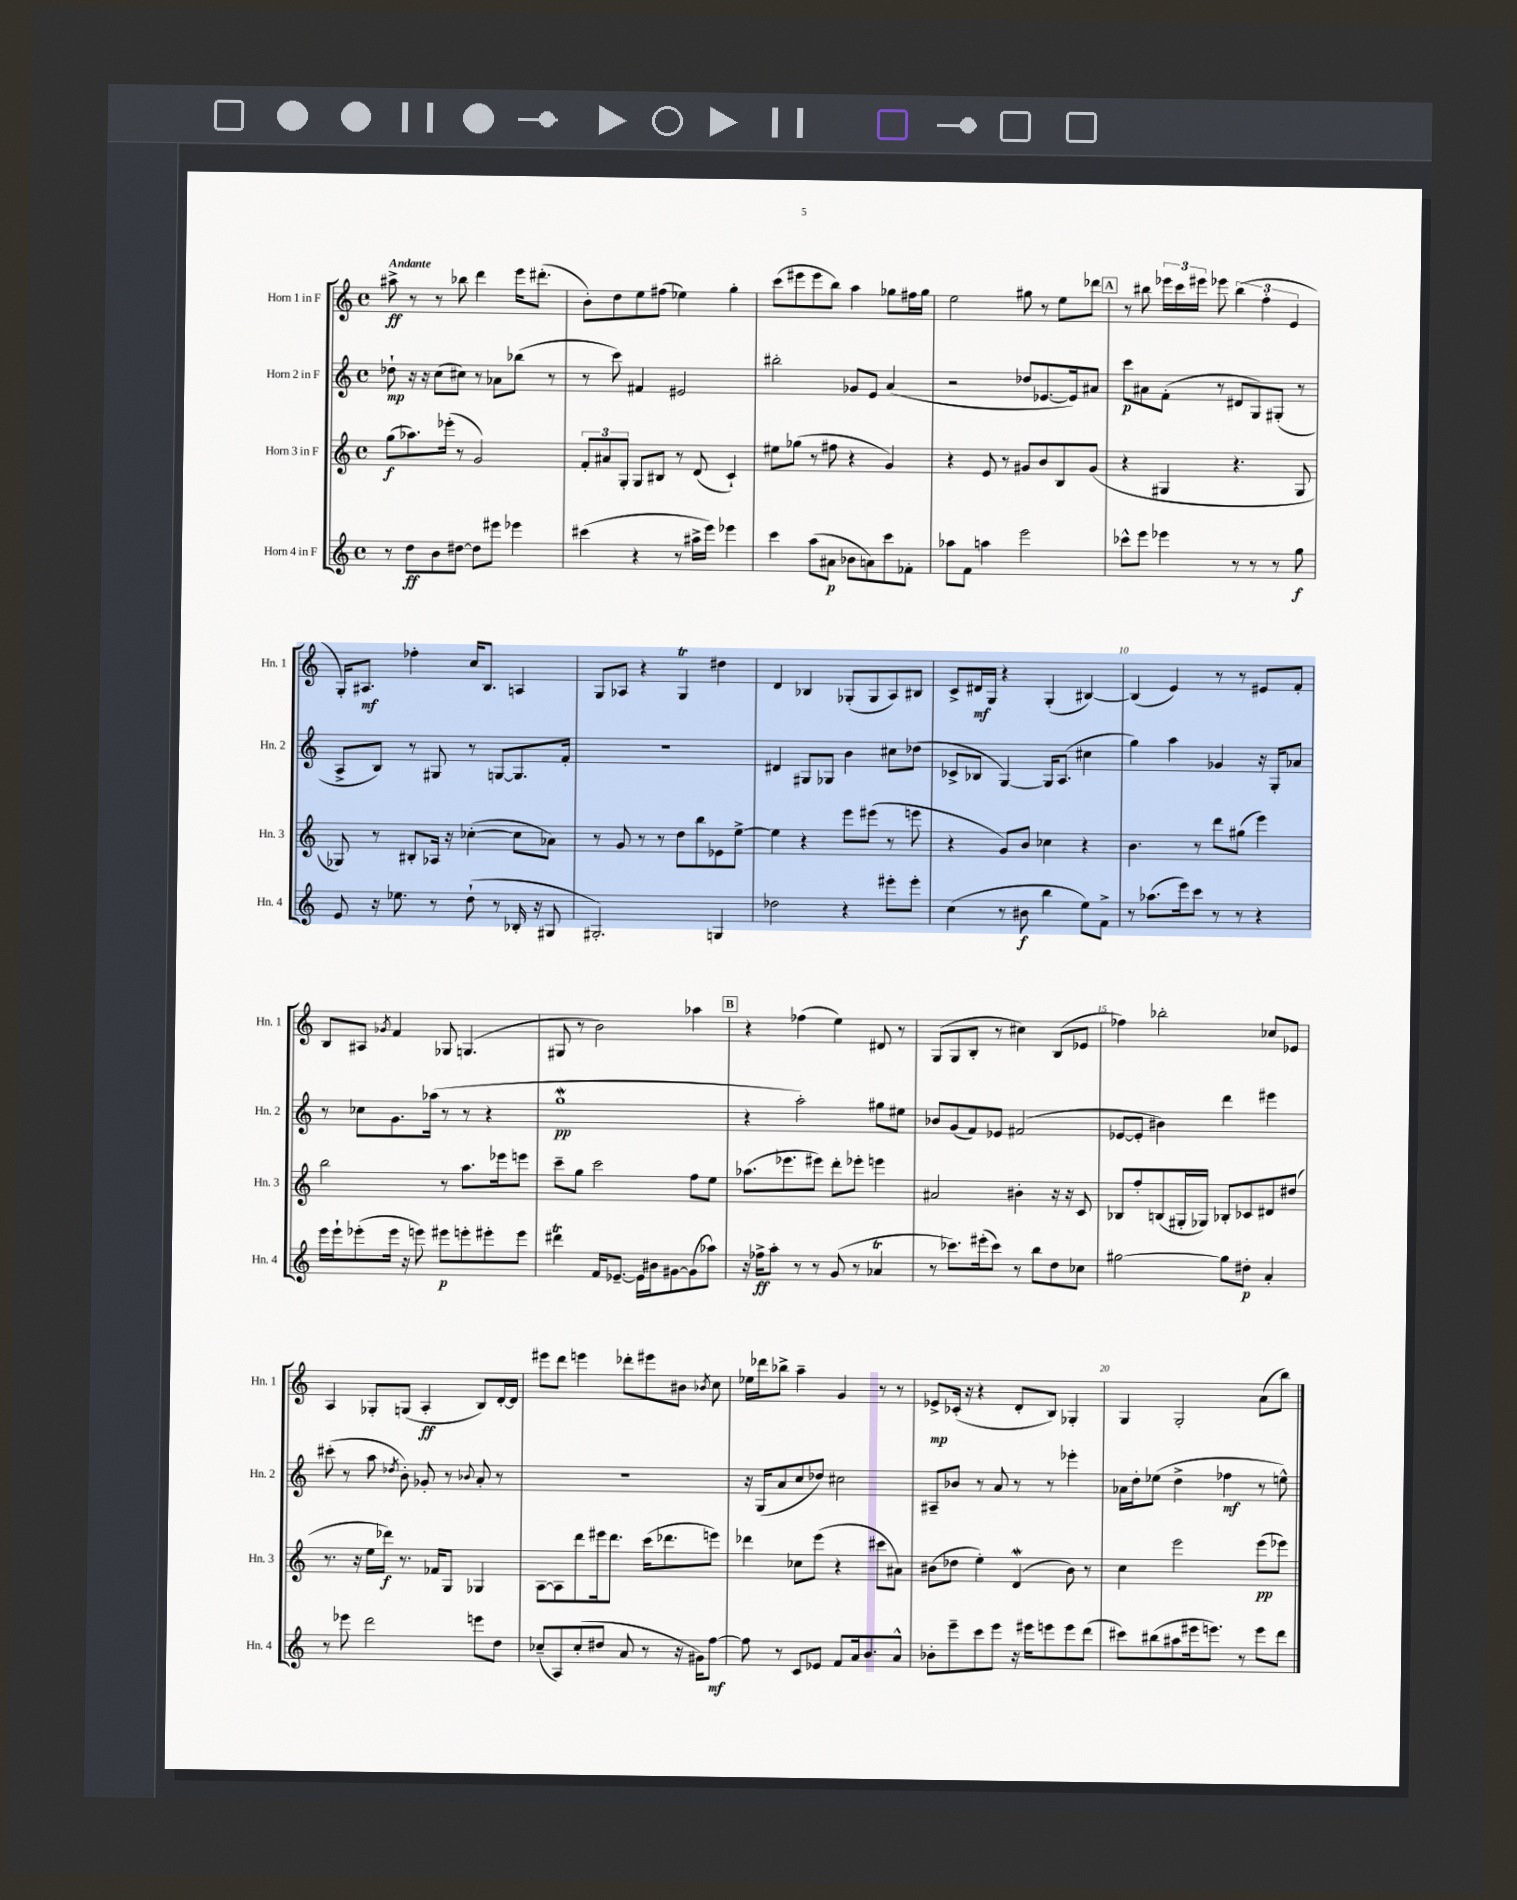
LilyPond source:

<<
\new StaffGroup <<
\new Staff = "s0" \with { instrumentName = "Horn 1 in F" shortInstrumentName = "Hn. 1" } {
    \clef treble \key c \major \defaultTimeSignature \time 4/4 \tempo "Andante"
    \autoBeamOff ais''8->\ff r8 r8 bes''8 d'''4 e'''16[ dis'''8.]-.( |
    b'8[-.) d''8 e''8 fis''8]( ees''4) g''4-. |
    c'''8[( eis'''8 eis'''8 b''8]) a''4 ges''8[ fis''16 ges''16] |
    e''2 gis''8 r8 e''8[ des'''8] |
    \mark \markup { \box "A" } r8 bis''8 \tuplet 3/2 { ees'''16[ c'''16 eis'''16] } ees'''8 \tuplet 3/2 { bis''4( f''4-. e'4 } |
    g16[-.) ais8.]\mf fes''4-. c''16[ b8.] a4 |
    g8[ aes8] r4 g4\trill dis''4 |
    d'4 bes4 ges8[-.( ges8 a8) bis8] |
    c'8[-> dis'16\mf g16] r4 g4-.( bis4~) |
    bis4( e'4) r8 r8 eis'8[ f'8]-. |
    b8[ ais8] \acciaccatura { ges'8 } f'4 ges8 g4.( |
    gis8 r8 b'2) aes''4 |
    \mark \markup { \box "B" } r4 fes''4( e''4) dis'8 r8 |
    g8[( g8 b8]-. r8 cis''4) b8[( ees'8] |
    fes''4) bes''2-. ces''8[ ees'8] |
    a4 ges8[-. g8]( a4-.\ff b8[) d'16~-. d'16] |
    eis'''8[ d'''8] e'''4 des'''8[-. eis'''8 bis'8] \acciaccatura { bes'8 } c''8 |
    ees''16[ des'''16 bes''8]-> a''4-- g'4 r8 r8 |
    ees'8[->\mp ces'16]-.( r16 r4 d'8[-. b8]) ges4-. |
    g4 g2-. a'8[( b''8]) \bar "|." |
}
\new Staff = "s1" \with { instrumentName = "Horn 2 in F" shortInstrumentName = "Hn. 2" } {
    \clef treble \key c \major \defaultTimeSignature \time 4/4
    \autoBeamOff des''8-!\mp r16 r16 c''8[( cis''8]) r8 aes'8[ bes''8]( r8 |
    r8 c'''8) fis'4 eis'2 |
    bis''2-. ges'8[ e'8] a'4( |
    r2 des''8[ ees'8.~ ees'16) ais'8] |
    \mark \markup { \box "A" } c'''8[\p ais'8 f'8]-.( r8 dis'8[ g8) gis8]-.( r8 |
    a8[-> b8]) r8 gis8 r8 g8[~ g8. f'16]-. |
    R1 |
    dis'4 gis8[ ges8] b'4 cis''8[ des''8]( |
    ces'8[-> bes8] g4~) g16[ a8.]( cis''4 |
    g''4) a''4 ges'4 r16 g16[-. aes'8] |
    r8 ces''8[ g'8. aes''16]( r8 r8 r4 |
    g''1\mordent\pp |
    \mark \markup { \box "B" } r4 a''2-.) gis''8[ eis''8] |
    bes'8[ g'8( f'8) ees'8] fis'2( |
    ees'8[~ ees'8]-. bis'4) d'''4 eis'''4 |
    cis'''8-.( r8 a''8 \acciaccatura { des''8 } b'8-.) ges'8-. r8 \appoggiatura { bes'8 } a'8-. r8 |
    R1 |
    r16 g16[( a'8 c''8 des''8]) cis''2 |
    ais8[-- bes'8] r8 a'8 r8 r8 ees'''4-. |
    aes'16[ d''16-. ees''8]( d''4-> fes''4\mf r8 e''8-^) \bar "|." |
}
\new Staff = "s2" \with { instrumentName = "Horn 3 in F" shortInstrumentName = "Hn. 3" } {
    \clef treble \key c \major \defaultTimeSignature \time 4/4
    \autoBeamOff g''8[\f( aes''8.) ees'''16]-.( r8 g'2) |
    \tuplet 3/2 { f'8[-. ais'8 g8]-. } g8[ bis8] r8 d'8( c'4-!) |
    eis''8[ ges''8]( r8 fis''8 r4 g'4) |
    r4 e'8 r8 gis'8[ b'8 b8 gis'8]( |
    \mark \markup { \box "A" } r4 gis4 r4. gis8 |
    ges8) r8 bis8[-. aes16] r16 ces''4~-.( ces''8[ aes'8]) |
    r8 g'8 r8 r8 d''8[ b''8 ees'8 e''8]~-> |
    e''4 r4 e'''8[ eis'''8]( r8 e'''8 |
    r4 g'8[) b'8] ces''4 r4 |
    b'4. r8 d'''8[ gis''8]( e'''4) |
    b''2 r8 a''8.[ ees'''16 e'''8] |
    c'''8[-- g''8] c'''2 f''8[ e''8] |
    \mark \markup { \box "B" } aes''8.[( ees'''8. eis'''8]) d'''8[-. ees'''8]-. e'''4 |
    ais'2 bis'4-. r16 r16 c'8 |
    bes8[ f''8-. b8( gis16-. ges16]) bes8[-. ces'8 dis'8 dis''8]( |
    r8. r16 e''16[ des'''16]\f) r8. fes'16[ g8] ges4 |
    a8[~ a8 d'''8 eis'''16 d'''8.] c'''16[( des'''8. e'''8]) |
    des'''4 ces''8[ e'''8]( r4 cis'''8[ ais'8]) |
    bis'8[( des''8] e''4-.) d'4\mordent( bis'8) r8 |
    c''4 e'''2 e'''8[\pp( ees'''8]) \bar "|." |
}
\new Staff = "s3" \with { instrumentName = "Horn 4 in F" shortInstrumentName = "Hn. 4" } {
    \clef treble \key c \major \defaultTimeSignature \time 4/4
    \autoBeamOff r8 d''8[\ff b'8 dis''8]~ dis''8[ eis'''8] ees'''4 |
    cis'''4( r4 r8 ais''16[-> e'''16]) ees'''4 |
    c'''4 a''8[( ais'8]\p bes'8[ a'8) c'''8 fes'8]-. |
    aes''8[ f'8] a''4 e'''2 |
    \mark \markup { \box "A" } ces'''8[-^ e'''8] ees'''4 r8 r8 r8 g''8\f |
    e'8 r16 ees''8. r8 d''8-!( r8 bes16-. r16 gis8 |
    gis2.-.) g4 |
    des''2 r4 eis'''8[-. eis'''8]-. |
    c''4( r8 bis'8\f b''4 e''8[) f'8]-> |
    r8 aes''8.[( e'''16) c'''8] r8 r8 r4 |
    e'''16[ e'''16-! ees'''8-.( ees'''16] r16 e'''8) eis'''8[\p e'''8-. eis'''8-. eis'''8] |
    dis'''4\trill f'16[ ees'8.]~-- ees'16[ bis'16 gis'8~ gis'8( aes''8]) |
    \mark \markup { \box "B" } r16 fes''16[->\ff a''8]-. r8 r8 g'8( r8 aes'4\trill |
    r8 ces'''8.[) eis'''16-.( ces'''8]) r8 b''8[ d''8 ces''8] |
    gis''2~ gis''8[ dis''8]-.\p a'4-. |
    r8 ees'''8 d'''2 e'''8[ d''8] |
    ces''8[--( a8) ces''8-.( dis''8] a'8 r8 r16 gis'16[) f''8]~\mf |
    f''8 r8 c'8[ ees'8] f'8[ a'16 b'8. a'8]-^ |
    bes'8[-. e'''8-- c'''8 e'''8] r16 eis'''16[ e'''8 e'''8 d'''8]( |
    cis'''8[) bis''8( ais''8 eis'''16 e'''8.]) r8 e'''8[ d'''8] \bar "|." |
}
>>
>>
\layout { \context { \Score \override BarNumber.break-visibility = ##(#f #t #t) barNumberVisibility = #(every-nth-bar-number-visible 5) } }
